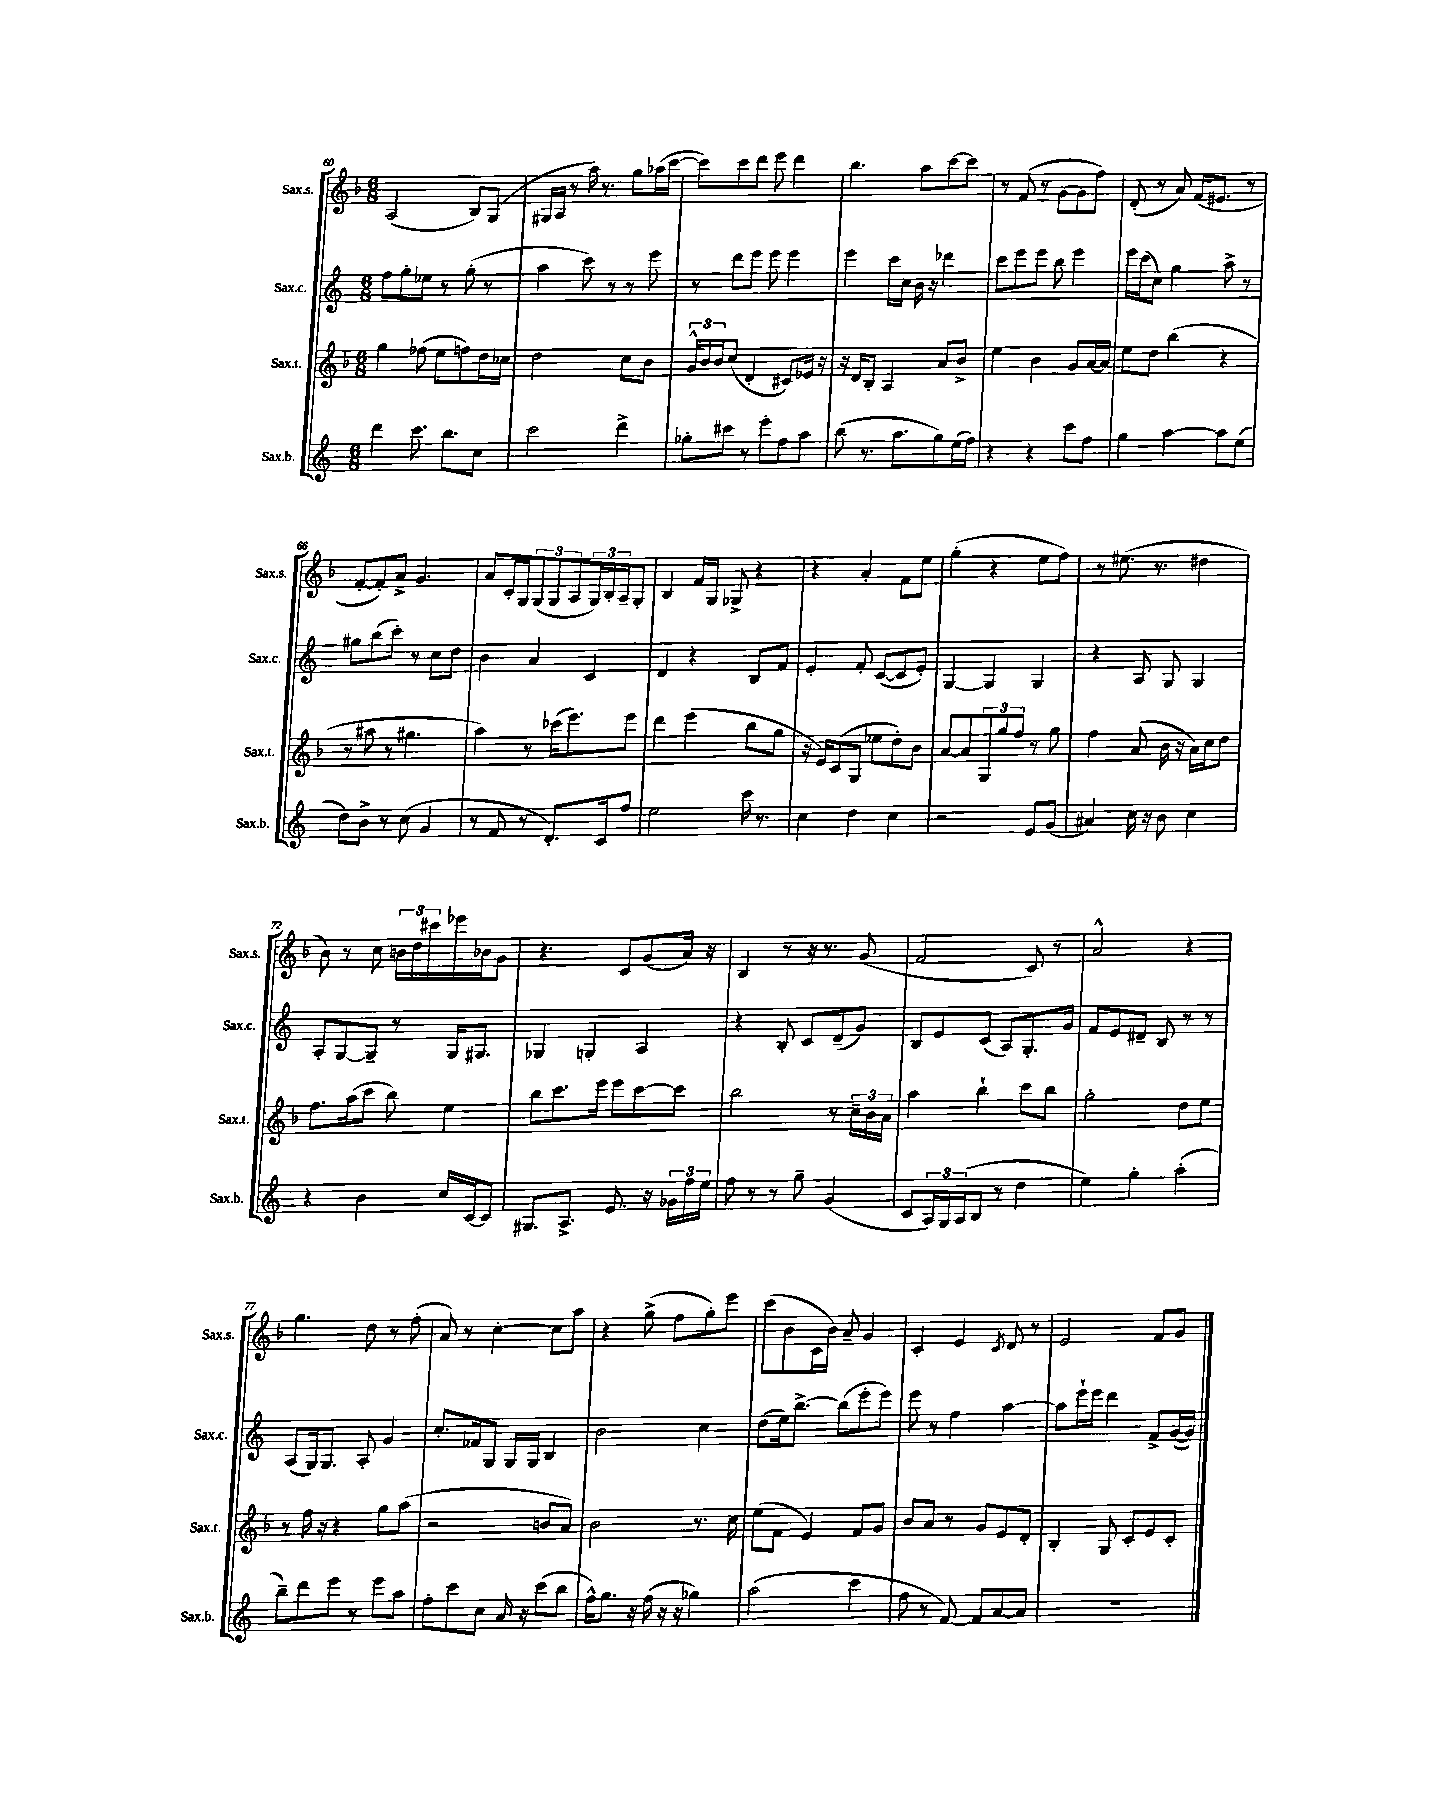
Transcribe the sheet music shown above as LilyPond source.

<<
\new StaffGroup <<
\new Staff = "s0" \with { instrumentName = "Sax.s." shortInstrumentName = "Sax.s." } {
    \clef treble \key f \major \numericTimeSignature \time 6/8
    a2( bes8) g8( |
    gis16 a16 r8 a''16) r8. g''8 aes''16( c'''16~ |
    c'''8) c'''8 d'''8 e'''8 d'''4 |
    bes''4. a''8 c'''8~ c'''8 |
    r8 f'8( r8 g'8~ g'8 f''8) |
    d'8-.( r8 a'8) f'16( eis'8. r8 |
    f'8~-. f'8-.) a'8-> g'4. |
    a'8 c'16-. g16 \tuplet 3/2 { g8( g8 a8 } \tuplet 3/2 { g16) bes16-. a16-- } g8-. |
    bes4 f'16 g16 ges8-> r4 |
    r4 a'4-. f'8 e''8 |
    g''4-.( r4 e''8 f''8) |
    r8 eis''8.( r8. dis''4 |
    bes'8) r8 c''8 \tuplet 3/2 { b'16 d''16 cis'''16 } ees'''16 bes'16 g'8 |
    r4. c'8 g'8( a'16) r16 |
    bes4 r8 r16 r8. g'8( |
    f'2 c'8) r8 |
    a'2-^ r4 |
    g''4. d''8 r8 f''8-.( |
    a'8) r8 c''4~-. c''8 a''8 |
    r4 g''8->( f''8 g''8-.) e'''8 |
    c'''8( bes'8 c'16 bes'16) a'8-- g'4 |
    c'4-. e'4 \acciaccatura { c'8 } d'8 r8 |
    e'2 f'8 g'8 \bar "|." |
}
\new Staff = "s1" \with { instrumentName = "Sax.c." shortInstrumentName = "Sax.c." } {
    \clef treble \key c \major \numericTimeSignature \time 6/8
    f''8 g''8-. ees''8 r8 g''8-.( r8 |
    a''4 c'''8) r8 r8 e'''8 |
    r8 d'''8 e'''8 e'''8 e'''4 |
    e'''4 c'''16 c''16 b'16 r16 des'''4 |
    c'''8 e'''8 e'''8 b''8 e'''4 |
    e'''16 c'''16( c''8) g''4 a''8-> r8 |
    gis''8 b''8( c'''8-.) r8 c''8 d''8 |
    b'4 a'4 c'4 |
    d'4 r4 b8 f'8 |
    e'4-. f'8-. c'8~( c'8 e'8-.) |
    g4~ g4 g4 |
    r4 a8 g8 g4 |
    a8-. g8~ g8-- r8 g16 gis8. |
    ges4 g4-. a4 |
    r4 b8-. c'8 d'8--( g'8) |
    b8 e'8 c'8( a8) g8.-. g'16 |
    f'8 e'8 dis'8-- b8 r8 r8 |
    a8( g16) g8. a8-. g'4 |
    c''8.-. fes'16 g8 g16 g16 b4 |
    b'2 c''4 |
    d''8( e''16) b''8.~-> b''8( e'''8-. e'''8) |
    e'''8 r8 f''4 a''4~ |
    a''8 e'''16-! e'''16 d'''4 f'8-> g'16~( g'16) \bar "|." |
}
\new Staff = "s2" \with { instrumentName = "Sax.t." shortInstrumentName = "Sax.t." } {
    \clef treble \key f \major \numericTimeSignature \time 6/8
    g''4 fes''8( e''8 f''8) d''16 ces''16 |
    d''2 c''8 bes'8 |
    \tuplet 3/2 { g'16-^ bes'16 bes'16 } c''8( d'4-. cis'8) ees'16 r16 |
    r16 d'16 bes8-. a4 a'8 bes'8-> |
    e''4 bes'4 g'8 a'16~ a'16 |
    e''8 d''8 bes''4( r4 |
    r8 ais''8 r8 gis''4. |
    a''4) r8 ces'''16( e'''8.) e'''8 |
    d'''4 e'''4( bes''8 g''8 |
    r16 e'16) c'8( g8 ees''8 d''8-.) bes'8 |
    a'8~ a'8 \tuplet 3/2 { g8 g''8 f''8 } r8 g''8 |
    f''4 a'8( bes'16 r16 a'16) c''16 d''8 |
    f''8. a''16( c'''8 bes''8) e''4 |
    bes''8 c'''8. e'''16 e'''8 c'''8~ c'''8 |
    bes''2 r8 \tuplet 3/2 { c''16-- bes'16 a'16 } |
    a''4 bes''4-! c'''8 bes''8 |
    g''2-. d''8 e''8 |
    r8 f''16 r16 r4 g''8 a''8( |
    r2 b'8 a'8) |
    bes'2 r8. c''16 |
    e''8( f'8 e'4) f'8 g'8 |
    bes'8 a'8 r8 g'8 e'8 d'8-. |
    bes4-. g8 c'8-. e'8 c'8-. \bar "|." |
}
\new Staff = "s3" \with { instrumentName = "Sax.b." shortInstrumentName = "Sax.b." } {
    \clef treble \key c \major \numericTimeSignature \time 6/8
    d'''4 c'''8. b''8. c''8 |
    c'''2 d'''4-> |
    ges''8-. cis'''8 r8 e'''8-. f''8 a''8 |
    b''8( r8. a''8. g''8) e''16( f''16) |
    r4 r4 c'''8 f''8 |
    g''4 a''4~ a''8 e''8( |
    d''8) b'8-> r8 c''8( g'4 |
    r8 f'8 r8 d'8.-.) c'16 f''8 |
    e''2 c'''16 r8. |
    c''4 d''4 c''4 |
    r2 e'8 g'8( |
    ais'4) c''16 r16 b'8 c''4 |
    r4 b'4 c''16 c'16~ c'8 |
    gis8. a8.-> e'8. r16 \tuplet 3/2 { ges'16 f''16 e''16 } |
    f''8 r8 r8 g''8-- g'4( |
    c'8 \tuplet 3/2 { a16) g16 a16( } b8 r8 d''4 |
    e''4) g''4-. a''4-.( |
    b''8--) d'''8 e'''8 r8 e'''8 a''8 |
    f''8-. c'''8 c''8 a'16 r16 c'''8( b''8 |
    f''16-^) g''8. r16 f''16( r16 r16 ges''4) |
    a''2( c'''4 |
    f''8 r8 f'8~) f'8 a'8~ a'8 |
    R2. \bar "|." |
}
>>
>>
\layout { \context { \Score currentBarNumber = #60 } }
